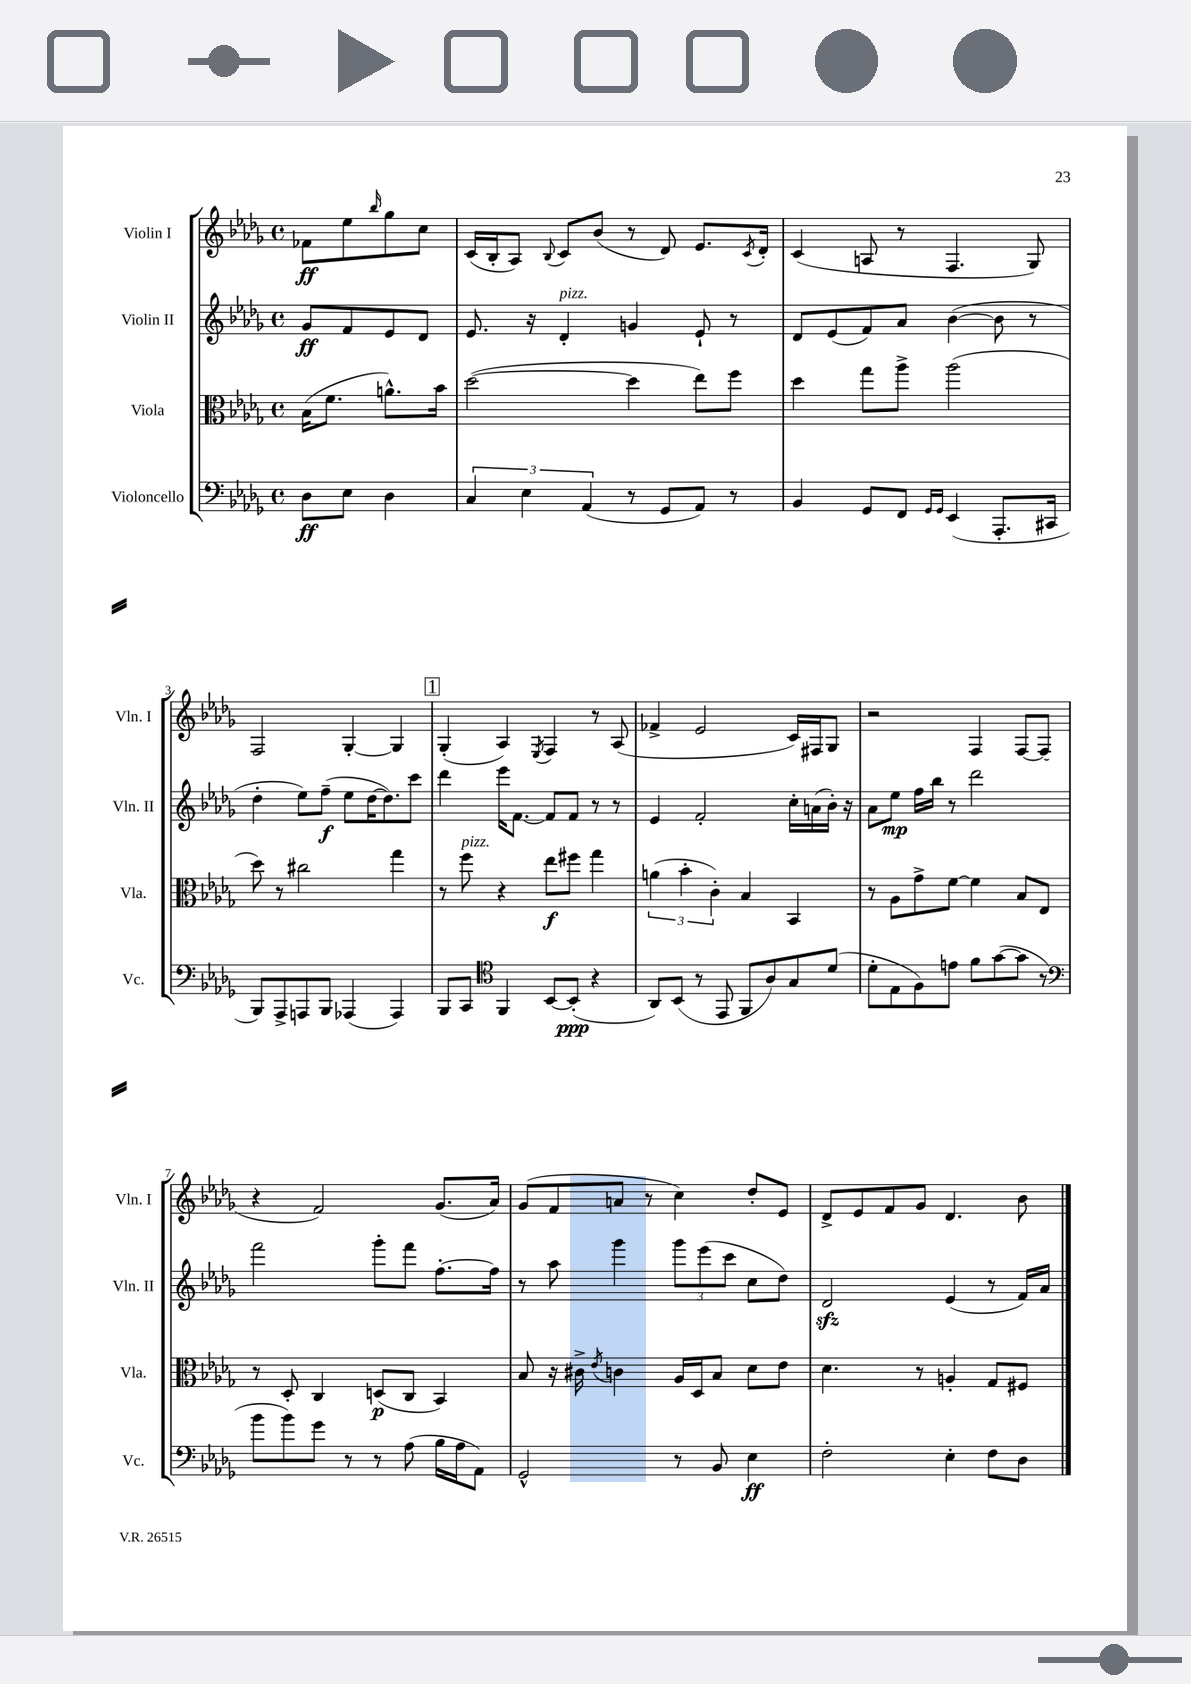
<<
\new StaffGroup <<
\new Staff = "s0" \with { instrumentName = "Violin I" shortInstrumentName = "Vln. I" } {
    \clef treble \key des \major \defaultTimeSignature \time 4/4 \partial 2
    fes'8\ff ees''8 \grace { bes''16 } ges''8 c''8 |
    c'16( bes16-. aes8) \appoggiatura { bes8 } c'8 bes'8( r8 des'8) ees'8. \acciaccatura { c'8 } des'16-. |
    c'4( a8 r8 f4. ges8) |
    f2 ges4~-. ges4 |
    \mark \markup { \box "1" } ges4-.( aes4) \acciaccatura { ees8 } f4 r8 aes8( |
    fes'4-> ees'2 c'16) fis16 ges8 |
    r2 f4 f8~ f8( |
    r4 f'2) ges'8.( aes'16) |
    ges'8( f'8 a'8 r8 c''4) des''8-. ees'8 |
    des'8-> ees'8 f'8 ges'8 des'4. bes'8 \bar "|." |
}
\new Staff = "s1" \with { instrumentName = "Violin II" shortInstrumentName = "Vln. II" } {
    \clef treble \key des \major \defaultTimeSignature \time 4/4 \partial 2
    ges'8\ff f'8 ees'8 des'8 |
    ees'8. r16 des'4-.^\markup { \italic "pizz." } g'4 ees'8-! r8 |
    des'8 ees'8( f'8) aes'8 bes'4~( bes'8 r8 |
    des''4-. ees''8) f''8--\f( ees''8 des''16~ des''8.) c'''8 |
    \mark \markup { \box "1" } des'''4 ees'''16 f'8.~ f'8 f'8 r8 r8 |
    ees'4 f'2-. c''16-. a'16( bes'16-.) r16 |
    aes'8 ees''8\mp f''16 bes''16 r8 des'''2 |
    f'''2 ges'''8-. f'''8 f''8.~-. f''16 |
    r8 aes''8 ges'''4 \tuplet 3/2 { ges'''8 ees'''8( c'''8 } c''8 des''8) |
    des'2\sfz ees'4( r8 f'16) aes'16 \bar "|." |
}
\new Staff = "s2" \with { instrumentName = "Viola" shortInstrumentName = "Vla." } {
    \clef alto \key des \major \defaultTimeSignature \time 4/4 \partial 2
    bes16( f'8. a'8.-^) bes'16 |
    des''2~( des''4 ees''8) f''8 |
    des''4 ges''8 aes''8-> aes''2( |
    des''8) r8 cis''2 ges''4 |
    \mark \markup { \box "1" } r8 f''8^\markup { \italic "pizz." } r4 ees''8\f fis''8 ges''4 |
    \tuplet 3/2 { a'4( bes'4-. c'4-.) } bes4 bes,4 |
    r8 aes8 ges'8-> f'8~ f'4 bes8 ees8 |
    r8 des8-. c4 d8\p( c8 bes,4) |
    bes8 r16 cis'16-> \acciaccatura { ees'8 } c'4 aes16 des16 bes8 des'8 ees'8 |
    des'4. r8 a4-. ges8 fis8 \bar "|." |
}
\new Staff = "s3" \with { instrumentName = "Violoncello" shortInstrumentName = "Vc." } {
    \clef bass \key des \major \defaultTimeSignature \time 4/4 \partial 2
    des8\ff ees8 des4 |
    \tuplet 3/2 { c4 ees4 aes,4( } r8 ges,8 aes,8) r8 |
    bes,4 ges,8 f,8 \grace { ges,16 ges,16 } ees,4( aes,,8.-. cis,16 |
    bes,,8) aes,,8-> a,,8 bes,,8 aes,,4( aes,,4) |
    \mark \markup { \box "1" } bes,,8 c,8 \clef tenor f,4 bes,8~ bes,8-.\ppp( r4 |
    aes,8) bes,8( r8 ees,8 f,8 aes8) ges8 des'8( |
    des'8-. ees8 f8) e'8 f'8 ges'8~( ges'8 r8 |
    \clef bass bes'8 bes'8) ges'8 r8 r8 aes8( bes16 aes16 aes,8) |
    ges,2-^ r8 bes,8 ees4\ff |
    f2-. ees4-. f8 des8 \bar "|." |
}
>>
>>
